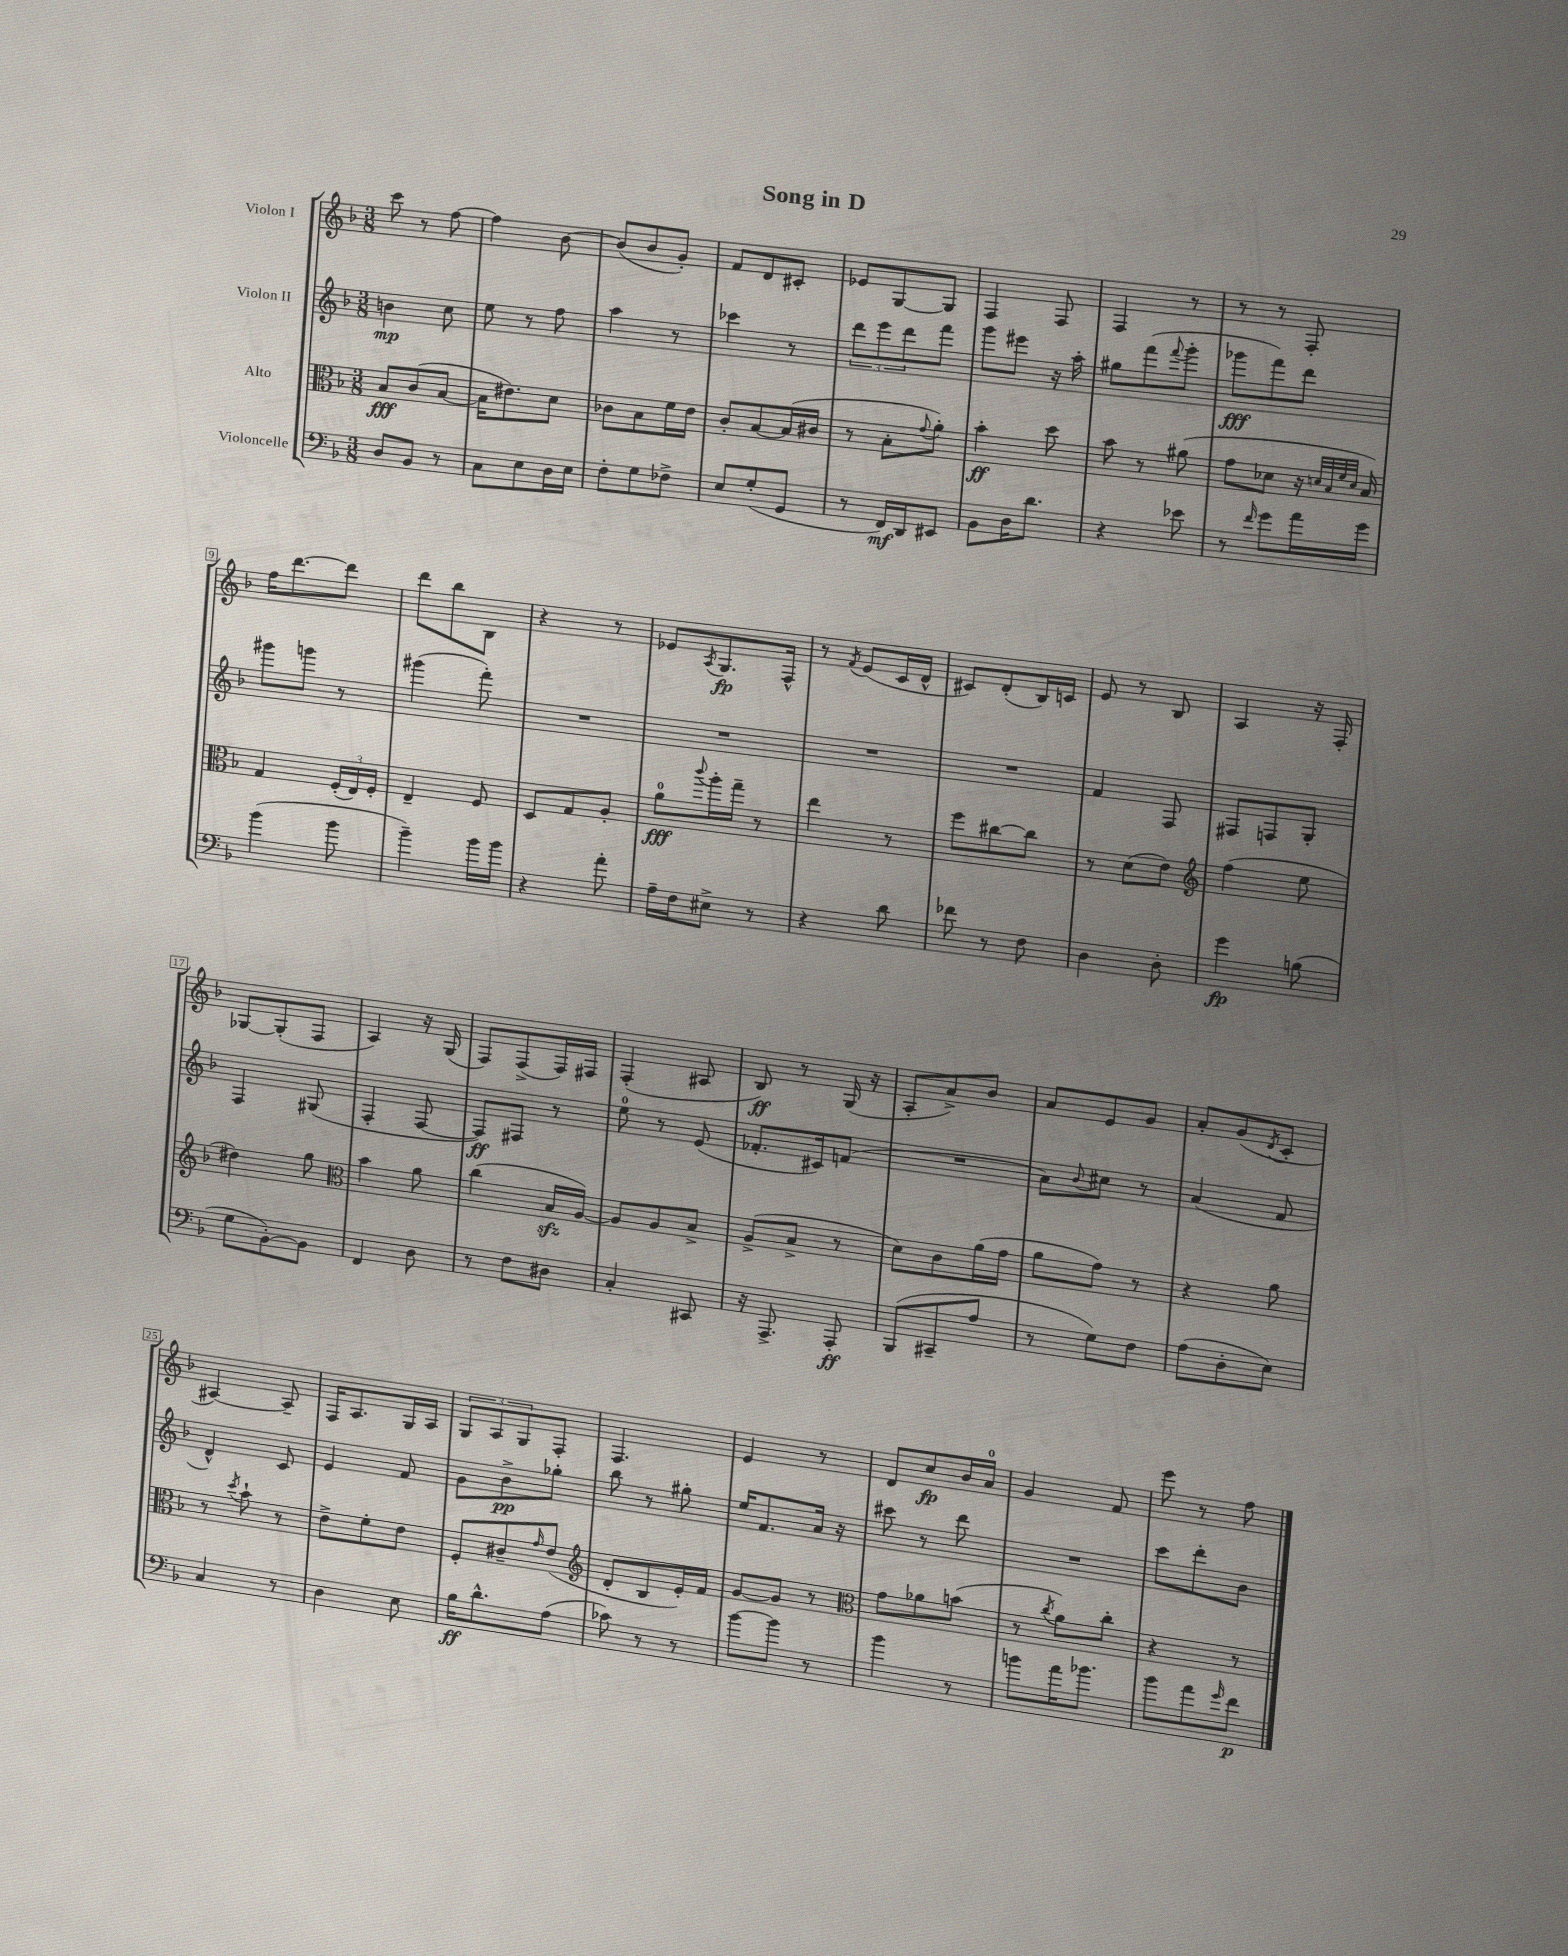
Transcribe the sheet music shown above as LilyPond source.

\header { title = "Song in D" }
<<
\new StaffGroup <<
\new Staff = "s0" \with { instrumentName = "Violon I" } {
    \clef treble \key f \major \numericTimeSignature \time 3/8
    c'''8 r8 f''8~ |
    f''4 bes'8~ |
    bes'8( bes'8 g'8-.) |
    f'8 d'8 cis'8-. |
    ees'8 g8~ g8 |
    f4 f8 |
    f4 r8 |
    r8 r8 f8-. |
    f''16 d'''8.~ d'''8 |
    d'''8 bes''8 bes8 |
    r4 r8 |
    ees'8 \acciaccatura { a8 } g8.\fp f16-^ |
    r8 \acciaccatura { f'8 } e'8( c'16 d'16-^ |
    cis'8) d'8-.( bes16) c'16 |
    e'8 r8 bes8 |
    a4 r16 f16-. |
    ges8~ ges8-.( f8 |
    a4) r16 g16( |
    f8) f8->( f16) fis16 |
    f4-.( ais8 |
    bes8\ff) r8 g16( r16 |
    a8-. a'8->) bes'8 |
    a'8 e'8 g'8 |
    a'8-. g'8( \acciaccatura { d'8 } c'8-. |
    ais4~) ais8-- |
    f16 a8. g16 a16 |
    \tuplet 3/2 { g8 a8 g8 } f8-. |
    f4. |
    e'4 r8 |
    d'8 c''8\fp bes'16 a'16-0 |
    g'4 f'8 |
    e'''8 r8 f''8 \bar "|." |
}
\new Staff = "s1" \with { instrumentName = "Violon II" } {
    \clef treble \key f \major \numericTimeSignature \time 3/8
    b'4\mp c''8 |
    e''8 r8 f''8 |
    a''4 r8 |
    ces'''4 r8 |
    \tuplet 3/2 { d'''8 e'''8 d'''8 } f'''8 |
    g'''8 eis'''8 r16 a''16-. |
    gis''8 f'''8( \appoggiatura { f'''8 } g'''8-. |
    ges'''8\fff f'''8) d'''8 |
    gis'''8 g'''8 r8 |
    gis'''4( f'''8-.) |
    R4. |
    R4. |
    R4. |
    R4. |
    f'4 f8 |
    fis8 f8 g8-. |
    f4 gis8( |
    f4-. f8~ |
    f8\ff) fis8 r8 |
    e''8-0 r8 e'8( |
    fes'8.-. cis'16) f'8( |
    R4. |
    a'8) \appoggiatura { bes'8 } cis''8 r8 |
    a'4( f'8 |
    d'4-^) c'8 |
    e'4 f'8 |
    g'8 bes'8->\pp ges''8-. |
    bes''8 r8 gis''8-. |
    e''16 f'8. a'16 r16 |
    cis'''8 r8 d'''8 |
    R4. |
    c'''8 d'''8-. bes'8 \bar "|." |
}
\new Staff = "s2" \with { instrumentName = "Alto" } {
    \clef alto \key f \major \numericTimeSignature \time 3/8
    bes8\fff c'8( bes8~ |
    bes16 eis'8.) d'8 |
    ces'8 bes8 f'16 e'16 |
    c'8-. bes8~ bes16( cis'16 |
    r8 bes8-. \appoggiatura { g'8 } a'8-.) |
    bes'4-.\ff d''8 |
    bes'8 r8 ais'8( |
    g'8 des'8 r16 \grace { d'32 bes32 f'32 d'32 } bes16) |
    g4 \tuplet 3/2 { f16-.( e16) f16-. } |
    e4-- f8 |
    d8 g8 a8-. |
    a'8-0\fff \appoggiatura { c'''8 } a''16-. g''16-- r8 |
    e''4 r8 |
    f''8 cis''8~ cis''8 |
    r8 d'8( e'8) |
    \clef treble f''4( e''8 |
    dis''4) g''8 |
    \clef alto bes'4 a'8 |
    c''4( bes16\sfz a16~) |
    a8 a8 bes8-> |
    a8->( bes8-> r8 |
    d'8) c'8 a'16( g'16 |
    a'8 g'8) r8 |
    r4 a'8 |
    r8 \acciaccatura { d''8 } bes'8-! r8 |
    e'8-> f'8-. e'8 |
    f8-. cis'8-- \grace { g'16 } e'8( |
    \clef treble d'8-. bes8 e'16-.) f'16 |
    g'8~ g'8 r8 |
    \clef alto g'8 aes'8 b'8( |
    r8 \acciaccatura { c''8 } a'8) c''8-. |
    r4 r8 \bar "|." |
}
\new Staff = "s3" \with { instrumentName = "Violoncelle" } {
    \clef bass \key f \major \numericTimeSignature \time 3/8
    d8 bes,8 r8 |
    c8 e8 d16 e16 |
    f8-. g8 fes8-> |
    e8 g8-.( g,8 |
    r8 f,16\mf) d,16 eis,8 |
    bes,8 d16 d'8. |
    r4 ees'8 |
    r8 \grace { f'16 } g'8 a'16 g'16 |
    bes'4( bes'8 |
    bes'4--) bes'16 bes'16 |
    r4 a'8-. |
    a16-- f16 eis8-> r8 |
    r4 d'8 |
    fes'8 r8 f8 |
    d4 d8-. |
    g'4\fp b8( |
    g8 bes,8~-.) bes,8 |
    f,4 d8 |
    r8 f8 dis8 |
    c4-. cis,8 |
    r16 a,,8.-> a,,8-.\ff |
    bes,,8( cis,8-- a8 |
    r8 g8) f8 |
    a8( d8-. e8) |
    c4 r8 |
    d4 e8 |
    bes16\ff d'8.-^ a8( |
    ces'8) r8 r8 |
    bes'8~ bes'8 r8 |
    bes'4 r8 |
    b'8 a'16 bes'8. |
    bes'8 a'8 \grace { g'16 } f'8\p \bar "|." |
}
>>
>>
\layout { \context { \Score \override BarNumber.stencil = #(make-stencil-boxer 0.1 0.3 ly:text-interface::print) } }
